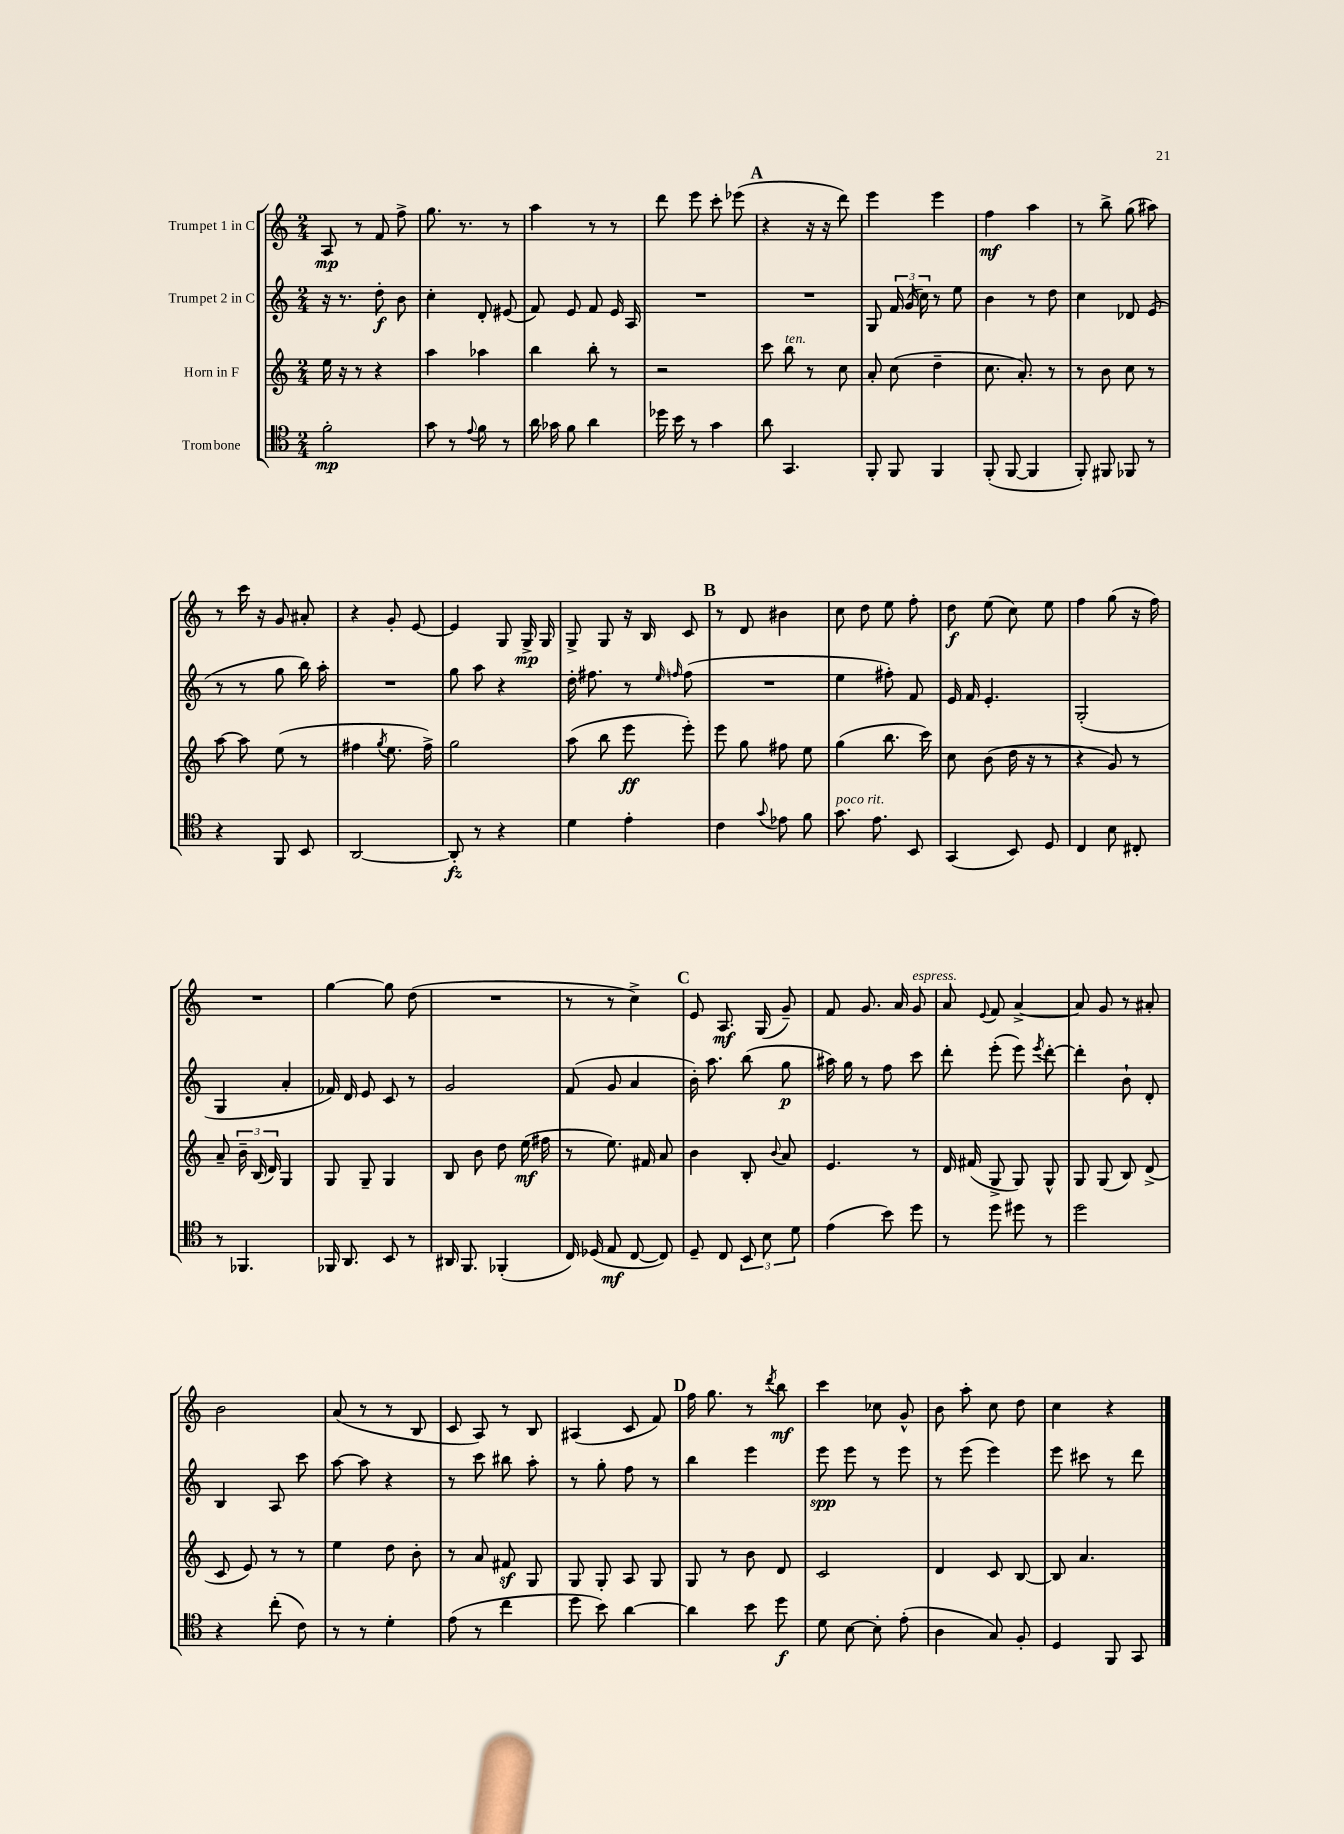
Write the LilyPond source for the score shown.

<<
\new StaffGroup <<
\new Staff = "s0" \with { instrumentName = "Trumpet 1 in C" } {
    \clef treble \key c \major \numericTimeSignature \time 2/4
    \autoBeamOff a8\mp r8 f'8 f''8-> |
    g''8. r8. r8 |
    a''4 r8 r8 |
    d'''8 e'''8 c'''8-. ees'''8( |
    \mark \markup { \bold "A" } r4 r16 r16 d'''8) |
    e'''4 e'''4 |
    f''4\mf a''4 |
    r8 b''8-> g''8( ais''8) |
    r8 c'''16 r16 g'8 ais'8-. |
    r4 g'8-. e'8~ |
    e'4 g8 g16->\mp g16 |
    g8-> g8 r16 b16 c'8 |
    \mark \markup { \bold "B" } r8 d'8 bis'4 |
    c''8 d''8 e''8 f''8-. |
    d''8\f e''8( c''8) e''8 |
    f''4 g''8( r16 f''16) |
    R2 |
    g''4~ g''8 d''8( |
    R2 |
    r8 r8 c''4->) |
    \mark \markup { \bold "C" } e'8 a8.\mf g16( g'8--) |
    f'8 g'8. a'16 g'8^\markup { \italic "espress." } |
    a'8 \appoggiatura { e'8 } f'8 a'4~-> |
    a'8 g'8 r8 ais'8-. |
    b'2 |
    a'8( r8 r8 b8 |
    c'8 a8) r8 b8 |
    ais4( c'8 f'8) |
    \mark \markup { \bold "D" } f''16 g''8. r8 \acciaccatura { d'''8 } b''8\mf |
    c'''4 ces''8 g'8-^ |
    b'8 a''8-. c''8 d''8 |
    c''4 r4 \bar "|." |
}
\new Staff = "s1" \with { instrumentName = "Trumpet 2 in C" } {
    \clef treble \key c \major \numericTimeSignature \time 2/4
    \autoBeamOff r16 r8. d''8-.\f b'8 |
    c''4-. d'8-. eis'8( |
    f'8) e'8 f'8 e'16 a16 |
    R2 |
    \mark \markup { \bold "A" } R2 |
    g8 \tuplet 3/2 { f'16 g'16( c''16) } r8 e''8 |
    b'4 r8 d''8 |
    c''4 des'8 e'8( |
    r8 r8 g''8 b''16) a''16-. |
    R2 |
    g''8 a''8 r4 |
    d''16-. fis''8. r8 \grace { e''16 f''16 } f''8( |
    \mark \markup { \bold "B" } R2 |
    e''4 fis''8-.) f'8 |
    e'16 f'16 e'4.-. |
    g2-.( |
    g4 a'4-. |
    fes'16) d'16 e'8 c'8 r8 |
    g'2 |
    f'8( g'8 a'4 |
    \mark \markup { \bold "C" } b'16-.) a''8. b''8( g''8\p |
    ais''16) g''16 r8 f''8 c'''8 |
    d'''8-. e'''8-.( e'''8) \acciaccatura { e'''8 } d'''8~-. |
    d'''4-. b'8-! d'8-. |
    b4 a8 c'''8 |
    a''8~ a''8 r4 |
    r8 c'''8 bis''8 a''8-. |
    r8 g''8-. f''8 r8 |
    \mark \markup { \bold "D" } b''4 e'''4 |
    e'''8\spp e'''8 r8 e'''8 |
    r8 e'''8( e'''4) |
    e'''8 cis'''8 r8 d'''8 \bar "|." |
}
\new Staff = "s2" \with { instrumentName = "Horn in F" } {
    \clef treble \key c \major \numericTimeSignature \time 2/4
    \autoBeamOff e''16 r16 r8 r4 |
    a''4 aes''4 |
    b''4 b''8-. r8 |
    r2 |
    \mark \markup { \bold "A" } c'''8 b''8^\markup { \italic "ten." } r8 c''8 |
    a'8-. c''8( d''4-- |
    c''8. a'8.-.) r8 |
    r8 b'8 c''8 r8 |
    a''8~ a''8 e''8( r8 |
    fis''4 \acciaccatura { g''8 } e''8. fis''16->) |
    g''2 |
    a''8( b''8 e'''8\ff e'''8-.) |
    \mark \markup { \bold "B" } e'''8 g''8 fis''8 e''8 |
    g''4( b''8. c'''16) |
    c''8 b'8( d''16 r16 r8 |
    r4 g'8) r8 |
    a'8-- \tuplet 3/2 { b'16-- b16( d'16) } g4 |
    g8 g8-- g4 |
    b8 b'8 d''8 e''16\mf( fis''16 |
    r8 e''8.) fis'16 a'8 |
    \mark \markup { \bold "C" } b'4 b8-. \appoggiatura { b'8 } a'8 |
    e'4. r8 |
    d'16 fis'16( g8-> g8) g8-^ |
    g8 g8( b8) d'8->( |
    c'8 e'8) r8 r8 |
    e''4 d''8 b'8-. |
    r8 a'8 fis'8\sf g8 |
    g8 g8-. a8 g8 |
    \mark \markup { \bold "D" } g8 r8 b'8 d'8 |
    c'2 |
    d'4 c'8 b8~ |
    b8 a'4. \bar "|." |
}
\new Staff = "s3" \with { instrumentName = "Trombone" } {
    \clef tenor \key c \major \numericTimeSignature \time 2/4
    \autoBeamOff f'2-.\mp |
    g'8 r8 \appoggiatura { e'8 } f'8 r8 |
    a'16 ges'16 f'8 a'4 |
    des''16 b'16 r8 g'4 |
    \mark \markup { \bold "A" } a'8 g,4. |
    f,8-. f,8 f,4 |
    f,8-.( f,8~ f,4 |
    f,8-.) fis,8 fes,8 r8 |
    r4 f,8 b,8 |
    a,2~ |
    a,8-.\fz r8 r4 |
    d'4 e'4-. |
    \mark \markup { \bold "B" } c'4 \appoggiatura { g'8 } ees'8 f'8 |
    g'8.^\markup { \italic "poco rit." } e'8. b,8 |
    g,4( b,8) d8 |
    c4 b8 cis8-. |
    r8 fes,4. |
    fes,16 a,8. b,8 r8 |
    ais,16 f,8. fes,4-.( |
    c16) des16( e8\mf c8~ c8) |
    \mark \markup { \bold "C" } d8-- c8 \tuplet 3/2 { b,8 b8 d'8 } |
    e'4( b'8) d''8 |
    r8 d''8 dis''8 r8 |
    d''2 |
    r4 c''8-.( c'8) |
    r8 r8 d'4-. |
    e'8( r8 c''4 |
    d''8 b'8) a'4~ |
    \mark \markup { \bold "D" } a'4 b'8 d''8\f |
    d'8 b8~ b8-. e'8-.( |
    a4 g8) f8-. |
    d4 f,8 g,8 \bar "|." |
}
>>
>>
\layout { \context { \Score \remove "Bar_number_engraver" } }
